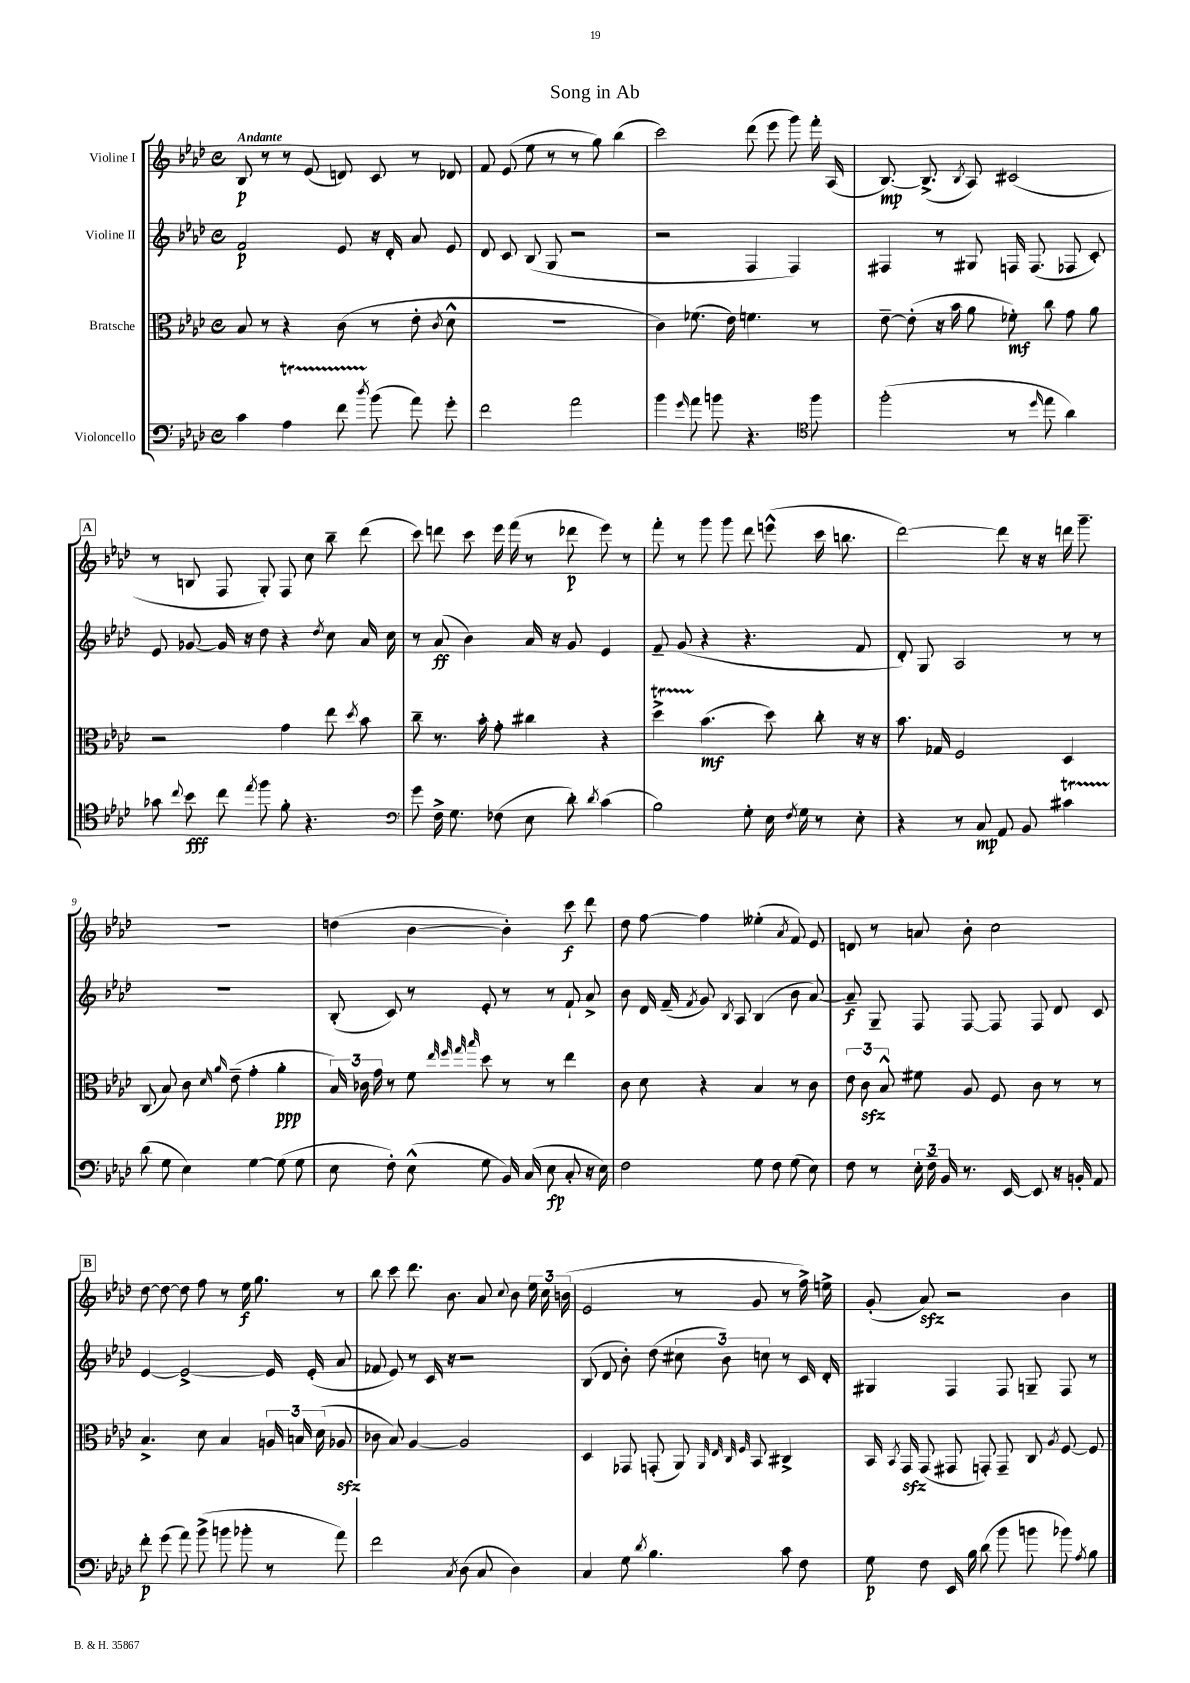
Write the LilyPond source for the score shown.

\header { title = "Song in Ab" }
<<
\new StaffGroup <<
\new Staff = "s0" \with { instrumentName = "Violine I" } {
    \clef treble \key aes \major \defaultTimeSignature \time 4/4 \tempo "Andante"
    \autoBeamOff bes8\p r8 r8 ees'8( d'8) c'8 r8 des'8 |
    f'8 ees'8( ees''8 r8 r8 g''8) bes''4( |
    c'''2) des'''8( ees'''8 g'''8) f'''16-. aes16( |
    bes8.~\mp) bes8.->( \acciaccatura { bes8 } aes8) cis'2( |
    \mark \markup { \box "A" } r8 b8 f8 g8-.) f8 c''8 bes''8-- des'''8( |
    c'''8) d'''8 c'''8 ees'''16 f'''16( r8 des'''8\p ees'''8) r8 |
    f'''8-. r8 g'''8 g'''8 des'''8 e'''8-^( c'''16 b''8. |
    des'''2~) des'''8 r16 r16 d'''16 g'''8.-- |
    R1 |
    d''4( bes'4~ bes'4-.) c'''8\f des'''8 |
    des''8 f''8~ f''4 eeses''4-.( \acciaccatura { aes'8 } f'8) ees'8 |
    d'8 r8 a'8 bes'8-. c''2 |
    \mark \markup { \box "B" } des''8~ des''8~ des''8 f''8 r8 ees''16\f g''8. r8 |
    bes''8 c'''8 des'''8. bes'8. aes'8 \appoggiatura { c''8 } bes'8 \tuplet 3/2 { ees''16 c''16 b'16( } |
    ees'2 r8 g'8 r8 f''16->) e''16-> |
    g'8-.( aes'8\sfz) r2 bes'4 \bar "|." |
}
\new Staff = "s1" \with { instrumentName = "Violine II" } {
    \clef treble \key aes \major \defaultTimeSignature \time 4/4
    \autoBeamOff f'2\p ees'8 r16 des'16-. aes'8 ees'8 |
    des'8 c'8 bes8( g8 r2 |
    r2 f4 f4) |
    fis4 r8 gis8 f16 f8.( fes8 c'8-.) |
    \mark \markup { \box "A" } ees'8 ges'8~ ges'16 r16 des''8 r4 \acciaccatura { des''8 } c''8 aes'16 c''16 |
    r8 aes'8\ff( bes'4) aes'16 r16 g'8 ees'4 |
    f'8-- g'8( r4 r4. f'8 |
    des'8-.) g8 aes2 r8 r8 |
    R1 |
    bes8-.( c'8) r8 ees'8-. r8 r8 f'8-! aes'8-> |
    bes'8 des'16 f'16--( \acciaccatura { f'8 } g'8) \acciaccatura { bes8 } aes8 bes4( bes'8 aes'8~) |
    aes'8--\f g8-- f8 f8~ f8 f8 des'8 c'8 |
    \mark \markup { \box "B" } ees'4~ ees'2~-> ees'16 ees'16-.( aes'8 |
    fes'8 ees'8) r8 c'16 r16 r2 |
    bes8( des'8 bes'8-.) des''8( \tuplet 3/2 { cis''8 bes'8) c''8 } r8 c'16 des'16-. |
    gis4 f4 f8 g8-- f8 r8 \bar "|." |
}
\new Staff = "s2" \with { instrumentName = "Bratsche" } {
    \clef alto \key aes \major \defaultTimeSignature \time 4/4
    \autoBeamOff bes8 r8 r4 c'8( r8 ees'8-. \acciaccatura { c'8 } des'8-^ |
    R1 |
    c'4) fes'8.( ees'16) f'4. r8 |
    ees'8~-- ees'8-.( r16 bes'16 aes'8 fes'8-.\mf) c''8 g'8 aes'8 |
    \mark \markup { \box "A" } r2 g'4 ees''8 \acciaccatura { des''8 } bes'8 |
    c''8-- r8. bes'16-. g'8-. cis''4 r4 |
    des''4->\startTrillSpan bes'4.\stopTrillSpan\mf( des''8) c''8-. r16 r16 |
    bes'8. ges16 f2 des4 |
    c8( bes8) c'8 \grace { des'16 aes'16 } ees'8--( g'4-. aes'4-.\ppp |
    \tuplet 3/2 { bes16) ces'16 g'16 } r8 f'8 \grace { ees''32 f''32 g''32 bes''32 } des''8 r8 r8 ees''4 |
    c'8 des'8 r4 bes4 r8 c'8 |
    \tuplet 3/2 { ees'8 c'8\sfz bes8-^ } fis'8 aes8 f8 c'8 r8 r8 |
    \mark \markup { \box "B" } bes4.-> des'8 bes4 \tuplet 3/2 { a16 b16 des'16( } aes8\sfz |
    ces'8 bes8) aes4~ aes2 |
    des4 ges,8 g,8-.( aes,8) \grace { aes,32 ees32 c32 f32 } bes,8 cis4-> |
    bes,16 \acciaccatura { bes,8 } g,16\sfz g,8( gis,8 g,8-.) g,8-- c8 \acciaccatura { aes8 } f8~ f8 \bar "|." |
}
\new Staff = "s3" \with { instrumentName = "Violoncello" } {
    \clef bass \key aes \major \defaultTimeSignature \time 4/4
    \autoBeamOff c'4 aes4\startTrillSpan f'8 \acciaccatura { des''8 } bes'8\stopTrillSpan( aes'8) g'8-. |
    f'2 aes'2 |
    bes'4 \grace { g'16 } aes'8 b'8 r4. \clef tenor f''8 |
    f''2-.( r8 \grace { des''16 } ees''8 aes'4) |
    \mark \markup { \box "A" } ges'8 \appoggiatura { c''8 } bes'8\fff c''8 \acciaccatura { ees''8 } f''8 f'8-. r4. |
    \clef bass g'8 f16-> g8. fes8( ees8 des'8-.) \acciaccatura { des'8 } c'4( |
    bes2) g8-. ees16 \acciaccatura { f8 } g16 r8 ees8-. |
    r4 r8 c8\mp aes,8 bes,8 cis'4\startTrillSpan |
    des'8\stopTrillSpan( g8 ees4) g4~ g8( g8 |
    ees8 f8-.) ees8-^( g8 bes,16) c16( ees8\fp c8-. r16 ees16) |
    f2 g8 f8 g8( ees8) |
    f8 r8 \tuplet 3/2 { ees16-. f16-- bes,16 } r8. ees,16~ ees,8 r16 b,16-. aes,8 |
    \mark \markup { \box "B" } f'8-.\p g'8( aes'8) bes'8->( b'8 bes'8-. r8 aes'8) |
    f'2 \acciaccatura { c8 } des8( c8 des4) |
    c4 g8 \acciaccatura { des'8 } bes4. c'8 f8 |
    g8\p f8 ees,16 bes16 des'8( bes'8 b'8 bes'8) \acciaccatura { aes8 } bes8 \bar "|." |
}
>>
>>
